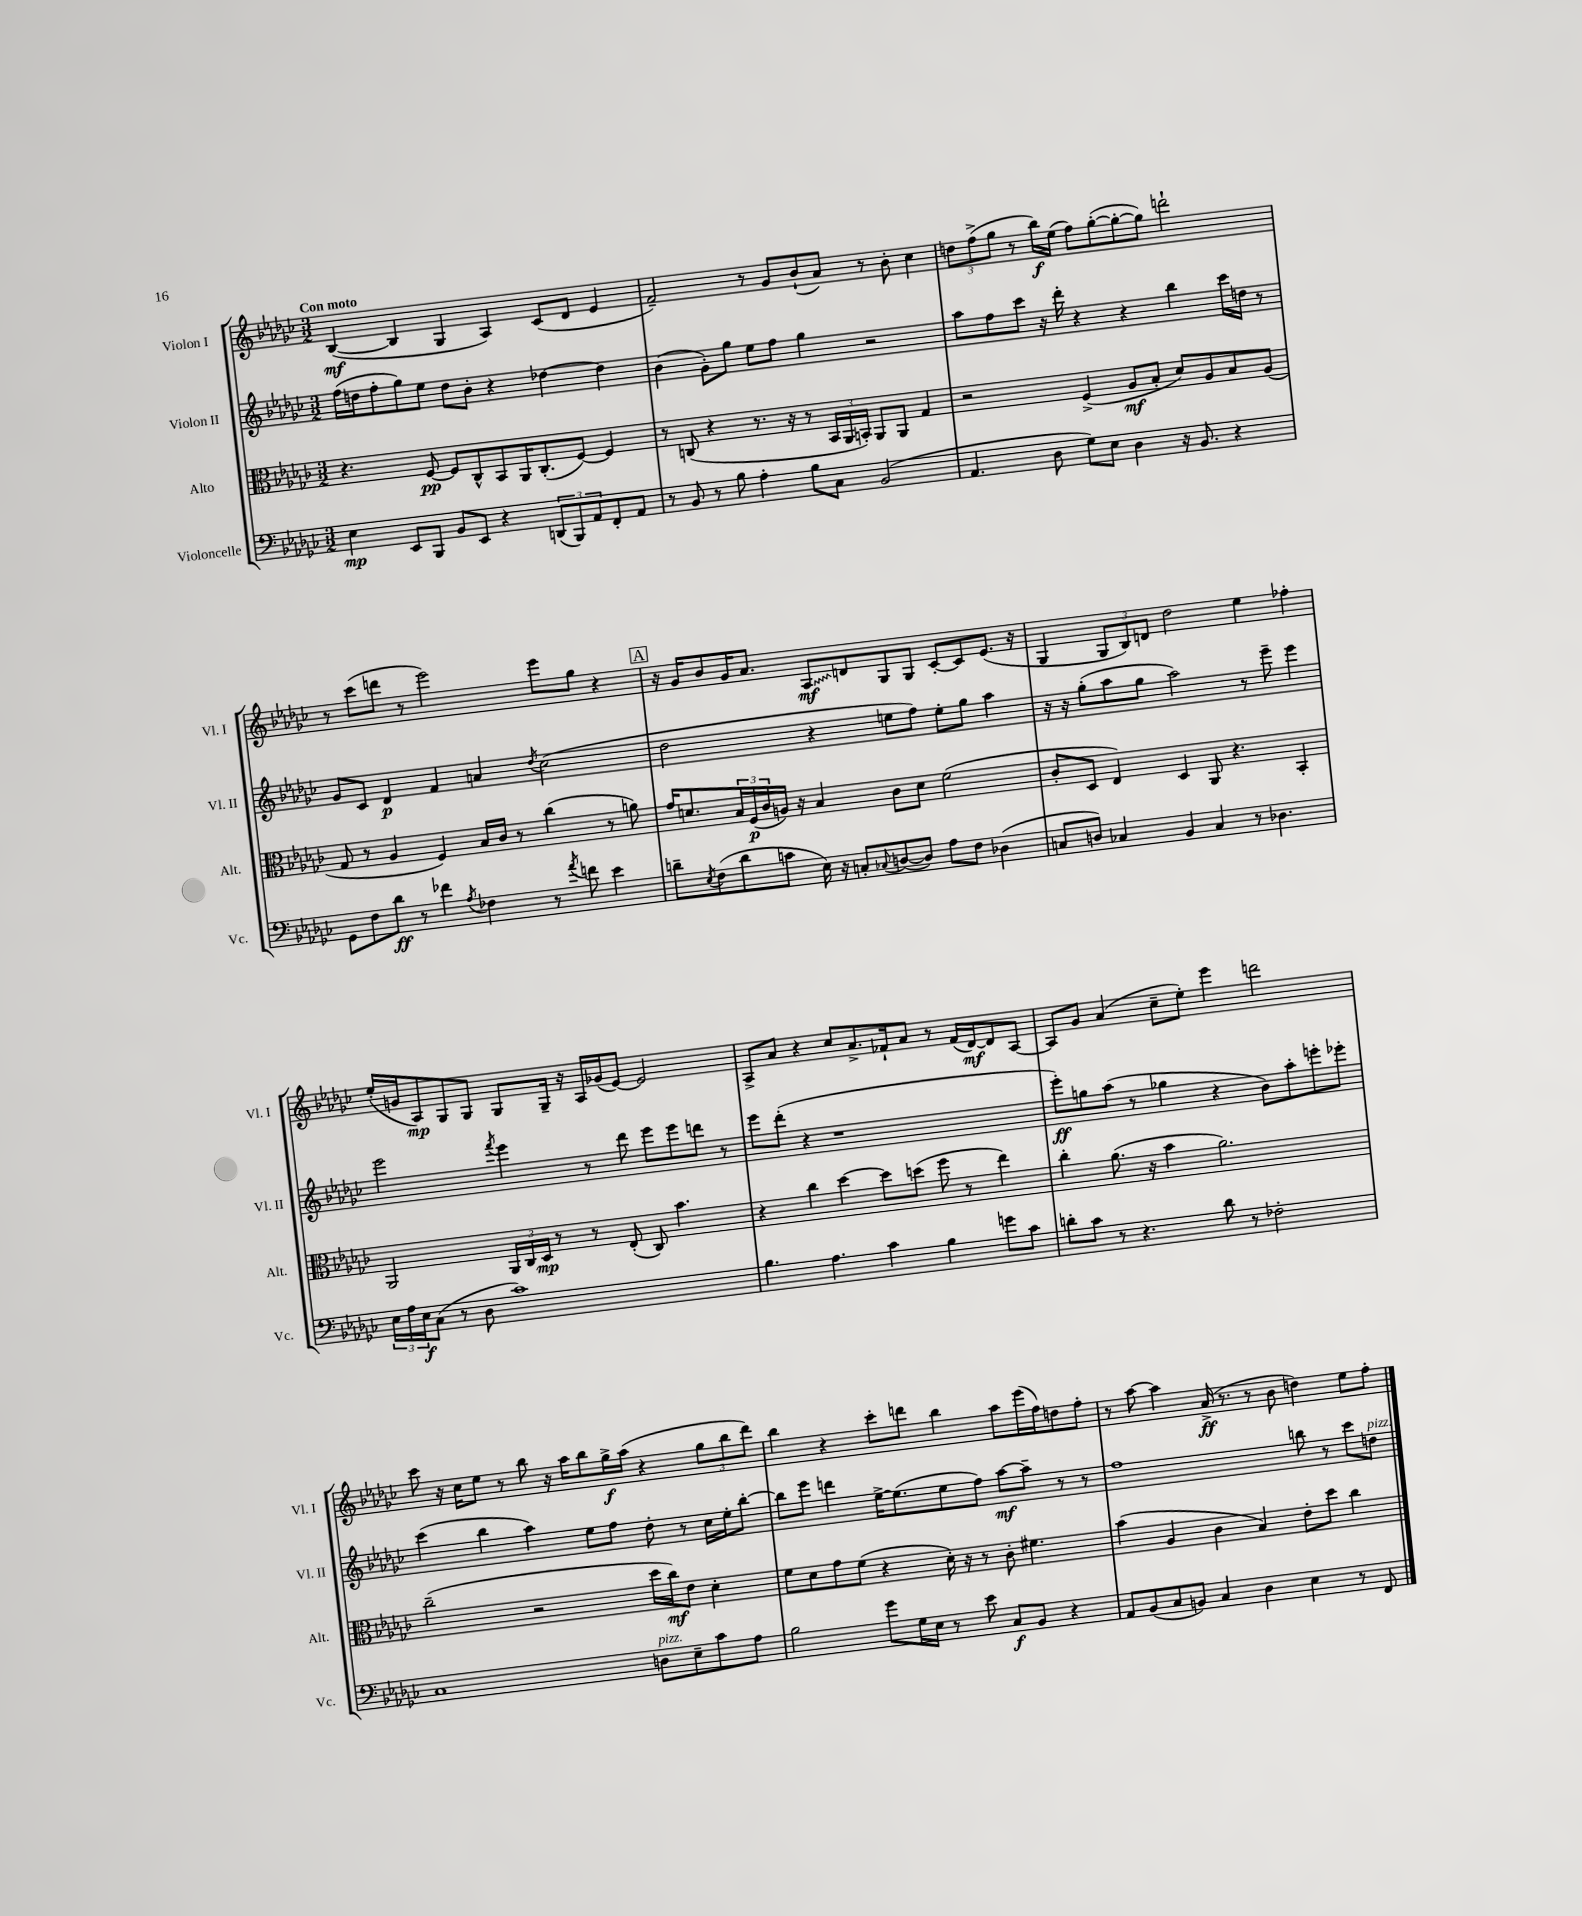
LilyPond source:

<<
\new StaffGroup <<
\new Staff = "s0" \with { instrumentName = "Violon I" shortInstrumentName = "Vl. I" } {
    \clef treble \key ges \major \numericTimeSignature \time 3/2 \tempo "Con moto"
    bes4~\mf( bes4 ges4 aes4) ces'8( des'8 ees'4 |
    f'2--) r8 ges'8 bes'8-!( aes'8) r8 bes'8-. ces''4 |
    \tuplet 3/2 { d''8 f''8->( ges''8 } r8 bes''16\f) ees''16( f''8) ges''8~-.( ges''8~-. ges''8) d'''2-! |
    r8 ces'''8( d'''8 r8 ees'''2) ees'''8 ges''8 r4 |
    \mark \markup { \box "A" } r16 ges'16 bes'8 ges'16 aes'8. \once \override Glissando.style = #'zigzag aes8\glissando\mf d'8 ges8 ges8 ces'8~-. ces'8 ees'8.( r16 |
    ges4 \tuplet 3/2 { ges8 bes8) d'8 } des''2 ees''4 fes''4-. |
    ees''16-.( g'16 aes8\mp) ges8 ges8 ges8 ges16-- r16 aes16 ges'16( ees'8~) ees'2 |
    aes8-> aes'8 r4 ces''8 aes'8.-> fes'16-! aes'8 r8 fes'16( des'16~\mf) des'8 aes8~ |
    aes8 ges'8 aes'4( ces''8-- ees''8-.) ees'''4 d'''2 |
    ces'''8 r16 ces''16 ees''8 r8 bes''8 r16 aes''16 bes''8 ges''16->\f aes''16( r4 \tuplet 3/2 { ges''8 bes''8 des'''8) } |
    bes''4 r4 ces'''8-. d'''8 bes''4 aes''8 ees'''16( f''16) d''8 f''8-. |
    r8 aes''8~ aes''4 aes'16->\ff( r8. r8 bes'8 d''4) ees''8 f''8-. \bar "|." |
}
\new Staff = "s1" \with { instrumentName = "Violon II" shortInstrumentName = "Vl. II" } {
    \clef treble \key ges \major \numericTimeSignature \time 3/2
    f''16( d''16 f''8-. ges''8) ees''8 d''8 bes'8-. r4 des''4~ des''4 |
    bes'4( ges'8-.) ges''8 ees''8 f''8 ges''4 r2 |
    aes''8 f''8 ces'''8 r16 des'''16-. r4 r4 bes''4 ces'''16 d''16 r8 |
    ges'8 ces'8 des'4\p f'4 a'4 \acciaccatura { des''8 } ces''2( |
    \mark \markup { \box "A" } des''2 r4 e''8 f''8) e''8-. ges''8 aes''4 |
    r16 r16 ges''8-.( aes''8 ges''8 aes''2) r8 ees'''8-- ees'''4 |
    ees'''2 \acciaccatura { f'''8 } ees'''4 r8 des'''8 ees'''8 ees'''8 d'''8 r8 |
    ees'''8 des'''8-.( r4 r1 |
    ees'''8-.\ff) g''8 aes''8( r8 ges''4 r4 bes'8) aes''8-. e'''8-. ees'''8-. |
    ces'''4( bes''4 aes''4) ees''8 f''8 des''8-. r8 ces''16 ees''16-. bes''8~-. |
    bes''8 ees'''8 d'''4 ees''16~-> ees''8.( ees''8 f''8) aes''8~\mf aes''8-- r8 r8 |
    f''1 b''8 r8 ces'''8 d''8^\markup { \italic "pizz." } \bar "|." |
}
\new Staff = "s2" \with { instrumentName = "Alto" shortInstrumentName = "Alt." } {
    \clef alto \key ges \major \numericTimeSignature \time 3/2
    r4. f8~\pp f8 ces8-^ bes,8 aes,16 ces8.-.( f8~) f4 |
    r8 c8( r4 r8. r16 r8 \tuplet 3/2 { bes,16 aes,16 b,16-.) } aes,8 aes,8 ges4 |
    r2 f4->( aes8\mf bes8-. des'8) aes8 bes8 aes8( |
    ges8 r8 aes4 f4) bes16 ces'16 r8 ces''4( r8 a'8) |
    \mark \markup { \box "A" } ges'16 d'8. \tuplet 3/2 { bes16 f16\p( ces'16 } a16) r16 bes4 ces'8 d'8 f'2( |
    ces'8-. des8 ees4) des4 aes,8 r4. bes,4-. |
    aes,2 \tuplet 3/2 { aes,16 ces16 des16\mp } r8 r8 ees8-.( ces8) bes'4. |
    r4 ces''4 des''4~ des''8 d''8( f''8 r8 ees''4) |
    ces''4-. aes'8.( r16 bes'4 aes'2.) |
    ces''2--( r2 des''16 ces''16\mf) ees'8 des'4-. |
    f'8 des'8 ges'8 f'8( r4 des'16-.) r16 r8 ces'8-. fis'4. |
    bes'4( aes4 ces'4 bes4) ees'8-. des''8 ces''4 \bar "|." |
}
\new Staff = "s3" \with { instrumentName = "Violoncelle" shortInstrumentName = "Vc." } {
    \clef bass \key ges \major \numericTimeSignature \time 3/2
    ees4\mp ees,8 bes,,8 bes,8 ees,8 r4 \tuplet 3/2 { d,8( bes,,8) aes,8 } f,8-. aes,8 |
    r8 bes,8 r8 bes8 aes4-. bes8 ces8 bes,2( |
    aes,4. des8 ges8) ees8 des4 r16 bes,8. r4 |
    ges,8 f8 des'8\ff r8 fes'4 \acciaccatura { aes8 } fes4 r8 \acciaccatura { aes'8 } f'8 ees'4 |
    \mark \markup { \box "A" } d'8-- \acciaccatura { ees8 } f8( d'8 c'8 ees16) r16 c8-. \appoggiatura { ces8 } d8~( d8) aes8 f8 des4( |
    c8 d8) ces4 bes,4 ces4 r8 des4. |
    \tuplet 3/2 { ees16 aes16 ees16\f } ces8( r8 des8 ces'1) |
    bes4. aes4. ces'4 bes4 g'8 ces'8 |
    d'8-. ces'8 r8 r4. d'8 r8 fes2-. |
    ces1 d8^\markup { \italic "pizz." } ees8-- ces'8 aes8 |
    bes2 ges'8 ges16 ees16 r8 ees'8 ces8\f bes,8 r4 |
    aes,8 bes,8( ces8 b,8) ces4 des4 ees4 r8 f,8 \bar "|." |
}
>>
>>
\layout { \context { \Score \remove "Bar_number_engraver" } }
